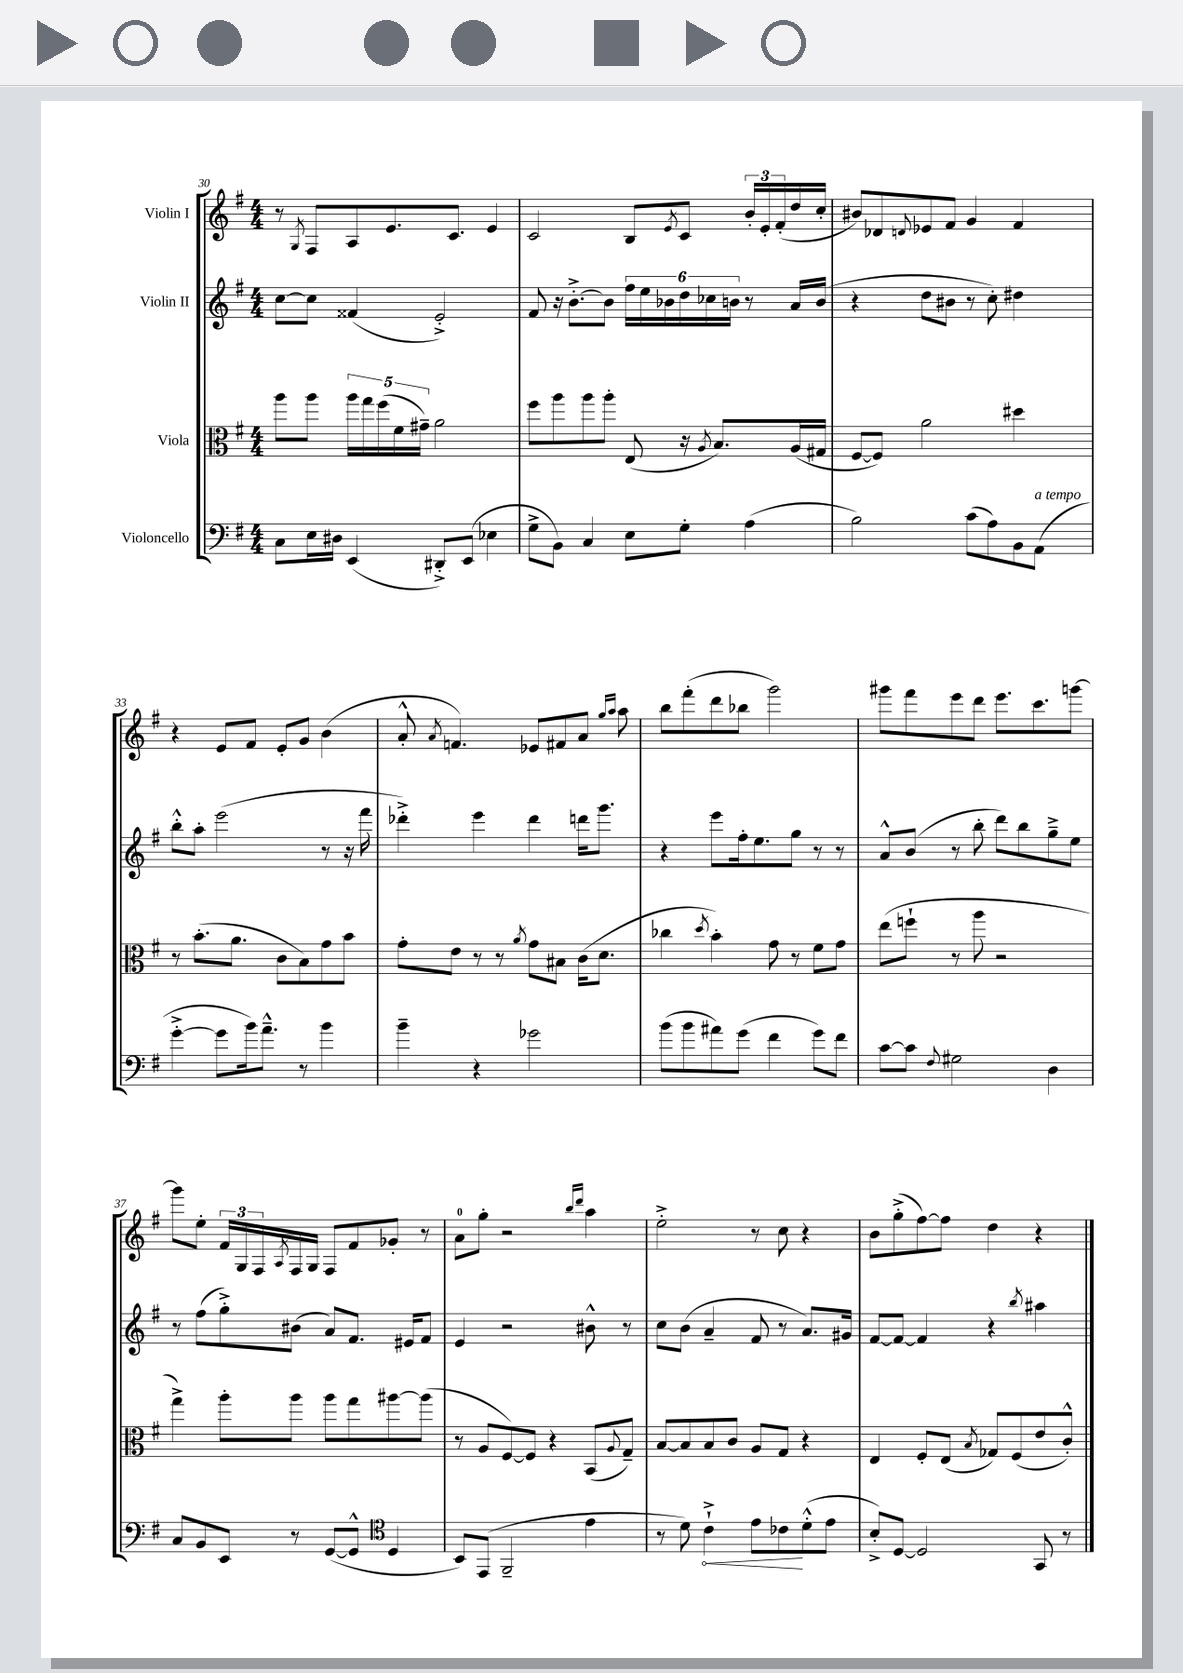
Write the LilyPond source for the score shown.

<<
\new StaffGroup <<
\new Staff = "s0" \with { instrumentName = "Violin I" } {
    \clef treble \key g \major \numericTimeSignature \time 4/4
    r8 \acciaccatura { g8 } fis8 a8 e'8. c'8. e'4 |
    c'2 b8 \acciaccatura { e'8 } c'8 \tuplet 3/2 { b'16-. e'16-. fis'16-.( } d''16 c''16-. |
    bis'8) des'8 \appoggiatura { d'8 } ees'8 fis'8 g'4 fis'4 |
    r4 e'8 fis'8 e'8-. g'8 b'4( |
    a'8-.-^ \acciaccatura { a'8 } f'4.) ees'8 fis'8 a'8 \grace { g''16 a''16 } a''8 |
    b''8 fis'''8-.( d'''8 bes''8 g'''2) |
    gis'''8 fis'''8 e'''8 d'''8 e'''8. c'''8. g'''8~ |
    g'''8 e''8-. \tuplet 3/2 { fis'16 g16 fis16 } \acciaccatura { a8 } fis16 g16 fis8 fis'8 ges'8-. r8 |
    a'8-0 g''8-. r2 \grace { b''16 d'''16 } a''4 |
    e''2-.-> r8 c''8 r4 |
    b'8 g''8-.->( fis''8~) fis''8 d''4 r4 \bar "|." |
}
\new Staff = "s1" \with { instrumentName = "Violin II" } {
    \clef treble \key g \major \numericTimeSignature \time 4/4
    c''8~ c''8 fisis'4( e'2-.->) |
    fis'8 r16 b'8.~-.-> b'8 \tuplet 6/4 { fis''16 e''16 bes'16 d''16 ces''16 b'16 } r8 a'16 b'16( |
    r4 d''8 bis'8 r8 c''8-.) dis''4 |
    b''8-.-^ a''8-. e'''2( r8 r16 fis'''16 |
    des'''4-.->) e'''4 des'''4 d'''16 g'''8. |
    r4 e'''8 fis''16-. e''8. g''8 r8 r8 |
    a'8-^ b'8( r8 b''8-. d'''8) b''8 g''8---> e''8 |
    r8 fis''8( g''8-.->) bis'8( a'8) fis'8. eis'16 fis'8 |
    e'4 r2 bis'8-^ r8 |
    c''8 b'8( a'4-- fis'8 r8 a'8.) gis'16 |
    fis'8~ fis'8~ fis'4 r4 \acciaccatura { b''8 } ais''4 \bar "|." |
}
\new Staff = "s2" \with { instrumentName = "Viola" } {
    \clef alto \key g \major \numericTimeSignature \time 4/4
    a''8 a''8 \tuplet 5/4 { a''16 g''16 fis''16( fis'16 gis'16--) } a'2 |
    fis''8 a''8 a''8 a''8-. e8( r16 \acciaccatura { a8 } b8.) a16( gis16 |
    fis8~ fis8) a'2 dis''4 |
    r8 b'8.-.( a'8. c'8 b8) g'8 b'8 |
    g'8-. e'8 r8 r8 \acciaccatura { a'8 } g'8 bis8 c'16( d'8. |
    ces''4 \acciaccatura { d''8 } b'4-.) g'8 r8 fis'8 g'8 |
    e''8( f''8-! r8 a''8 r2 |
    g''4->) a''8-. a''8 a''8 g''8 ais''8~ ais''8( |
    r8 a8 fis8~) fis8 r4 b,8( \appoggiatura { a8 } g8--) |
    b8~ b8 b8 c'8 a8 g8 r4 |
    e4 fis8-. e8( \acciaccatura { b8 } ges8) fis8( e'8 c'8-.-^) \bar "|." |
}
\new Staff = "s3" \with { instrumentName = "Violoncello" } {
    \clef bass \key g \major \numericTimeSignature \time 4/4
    c8 e16 dis16 e,4( dis,8-.->) e,8( ees4 |
    g8-> b,8) c4 e8 g8-. a4( |
    b2) c'8( a8) b,8 a,8^\markup { \italic "a tempo" }( |
    g'4~-.-> g'8 b'16) a'8.---^ r8 b'4 |
    b'4-- r4 ges'2 |
    b'8( b'8 ais'8) g'8( fis'4 g'8) fis'8 |
    c'8~ c'8 \appoggiatura { fis8 } gis2 d4 |
    c8 b,8 e,8 r8 g,8~( g,8-^ \clef tenor d4 |
    b,8) e,8( fis,2-- e'4 |
    r8 d'8) \once \override Hairpin.circled-tip = ##t c'4-!->\< e'8 ces'8\! d'8-.-^( e'8 |
    b8-.->) d8~ d2 g,8 r8 \bar "|." |
}
>>
>>
\layout { \context { \Score currentBarNumber = #30 } }
